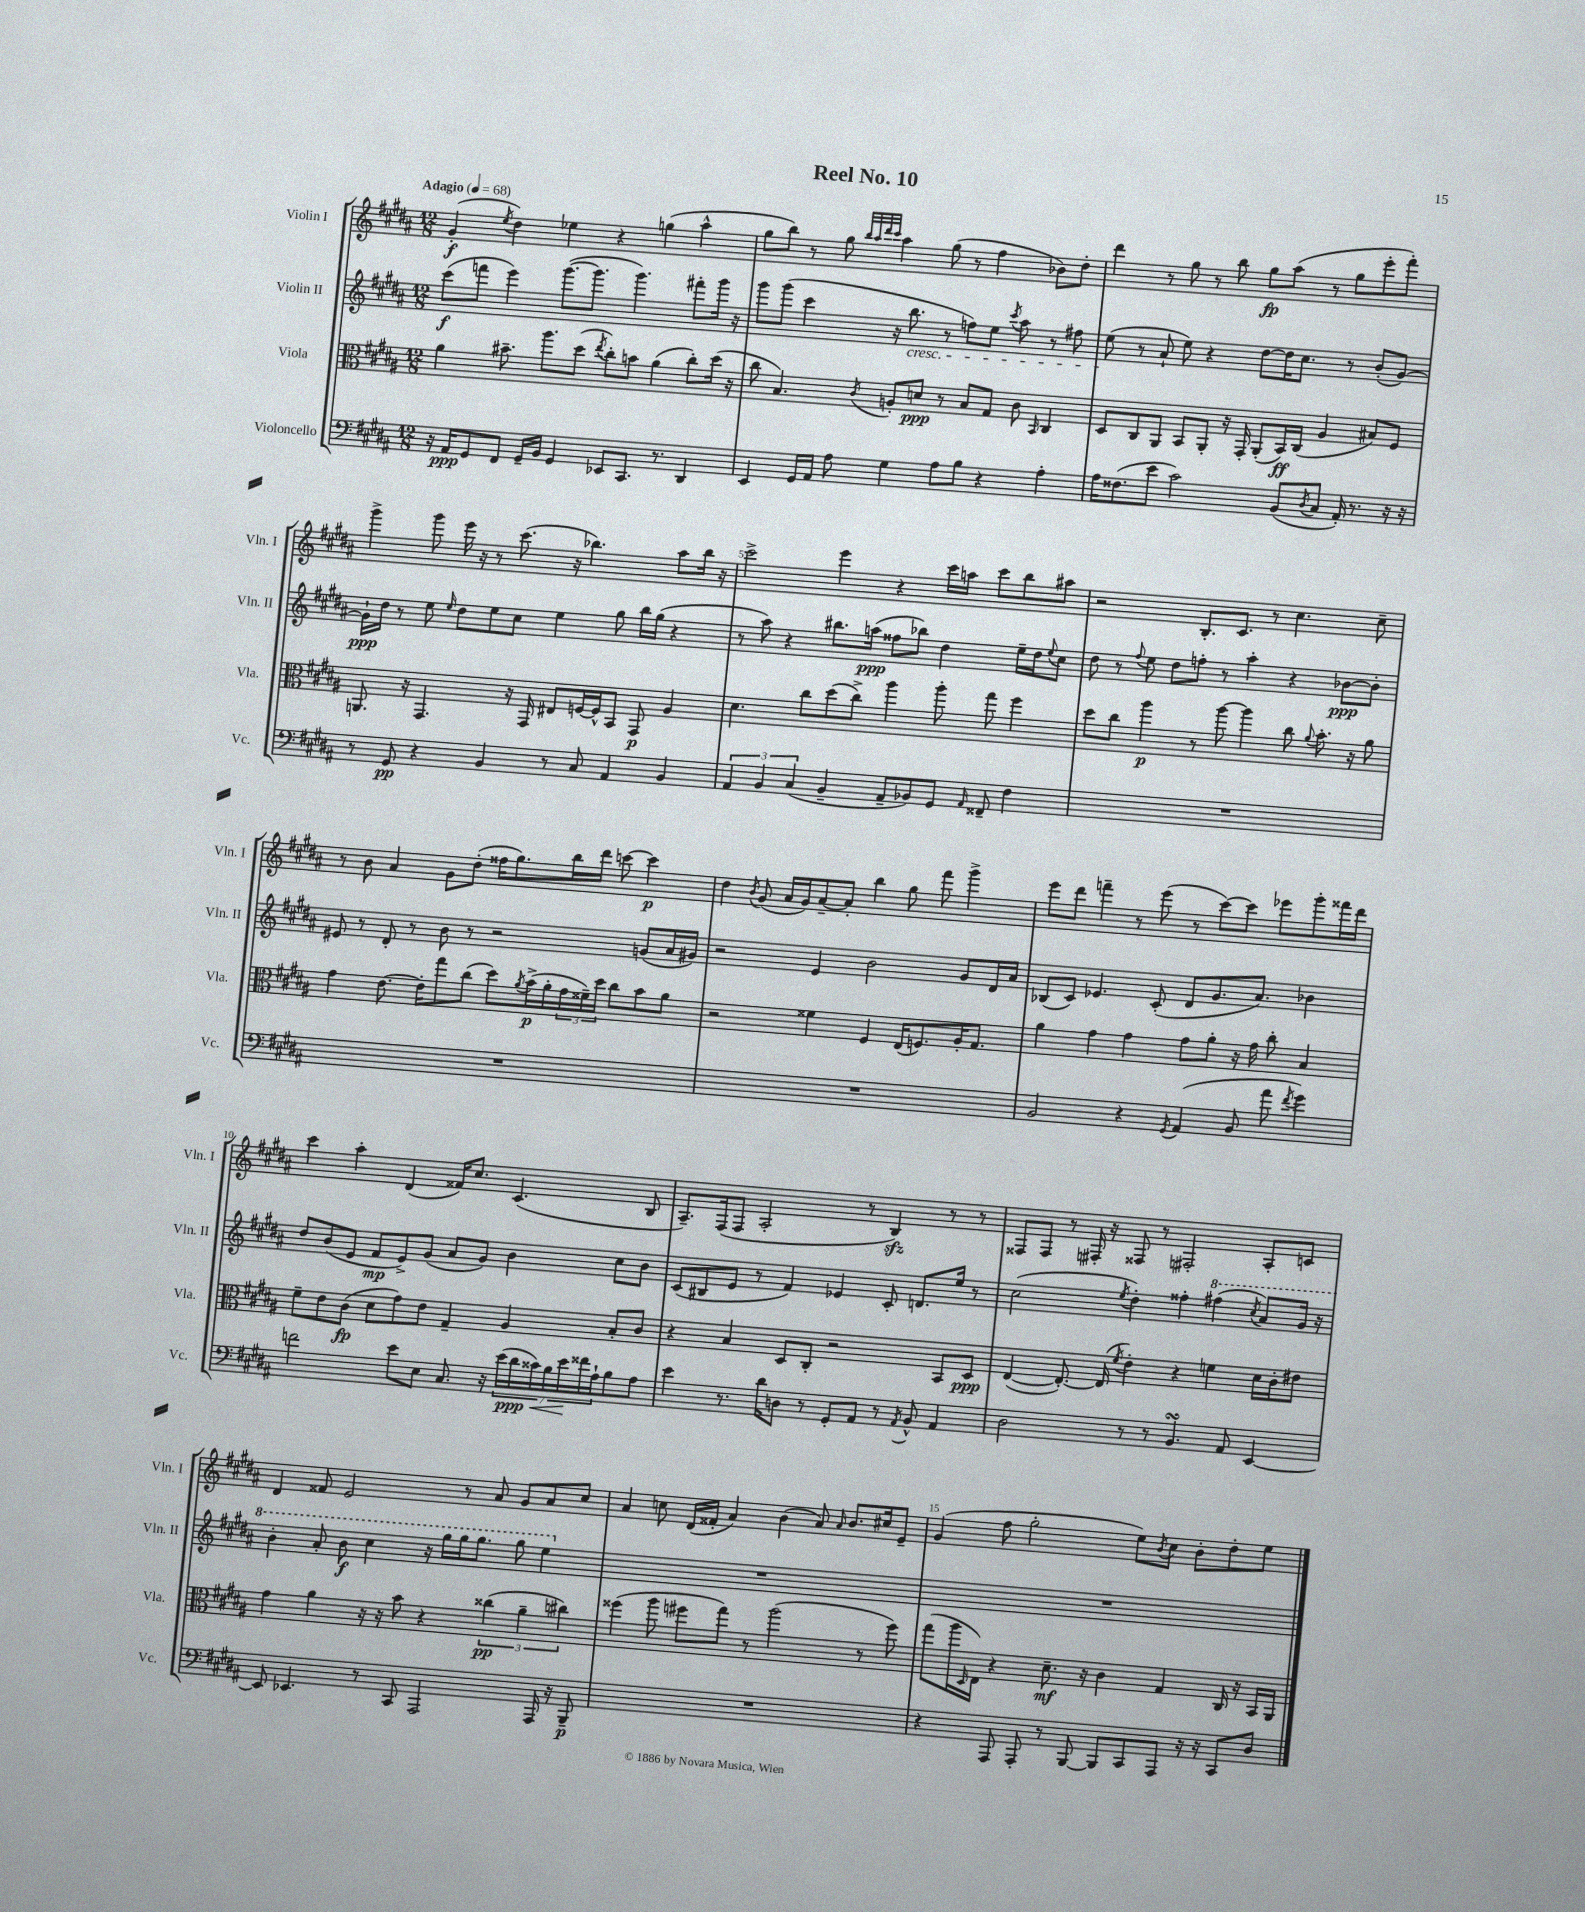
\header { title = "Reel No. 10" }
<<
\new StaffGroup <<
\new Staff = "s0" \with { instrumentName = "Violin I" shortInstrumentName = "Vln. I" } {
    \clef treble \key b \major \numericTimeSignature \time 12/8 \tempo "Adagio" 4 = 68
    gis'4-.\f( \acciaccatura { e''8 } dis''4) ees''4 r4 g''4( ais''4-^ |
    gis''8 b''8) r8 gis''8 \grace { b''32 ais''32 dis'''32 cis'''32 } ais''4 gis''8( r8 fis''4 bes'8) dis''8-. |
    dis'''4 r8 gis''8 r8 b''8 gis''8\fp ais''8( r8 gis''8 e'''8-. fis'''8-.) |
    gis'''4-> gis'''8 e'''16 r16 r8 cis'''8.( r16 bes''4.) ais''8 bes''16 r16 |
    cis'''2-> e'''4 r4 cis'''16 a''16 cis'''8 b''8 ais''8 |
    r2 b8.-. cis'8. r8 cis''4. cis''8-- |
    r8 b'8 ais'4 gis'8 dis''8-.( fisis''16 gis''8.) b''16 dis'''16 c'''8~ c'''4\p |
    dis''4 \acciaccatura { b'8 } gis'8( ais'16 gis'16) ais'8~-- ais'8-. b''4 gis''8 fis'''8 gis'''4-> |
    e'''8 dis'''8 f'''4-- r8 e'''8( r8 cis'''8~) cis'''8 ees'''8 gis'''8-. fisis'''16 dis'''16 |
    cis'''4 ais''4-. dis'4( fisis'16) cis''8. cis'4.( b8 |
    ais8.--) fis16( fis8 ais2-. r8 b4\sfz) r8 r8 |
    fisis8 fisis8 r8 fis16-. r16 fisis8 r8 fis2-. ais8-. c'8 |
    dis'4 fisis'8 e'2 r8 ais'8 gis'8 ais'8 cis''8 |
    ais'4 c''8 dis'16( fisis'16-. ais'4) b'4( ais'8) \grace { ais'16 } b'8. cis''16 e'8-- |
    gis'4( fis''8 gis''2-. e''8) \acciaccatura { b'8 } cis''8 b'8-. dis''8-. e''8 \bar "|." |
}
\new Staff = "s1" \with { instrumentName = "Violin II" shortInstrumentName = "Vln. II" } {
    \clef treble \key b \major \numericTimeSignature \time 12/8
    cis'''8\f( f'''8 e'''4) gis'''8.~( gis'''8. gis'''4.) fis'''8-. gis'''16 r16 |
    gis'''8 gis'''8( cis'''4 r16 b''8.\cresc r8 f''8) e''8 \acciaccatura { cis'''8 } ais''8 r8 fis''8 |
    e''8\!( r8 ais'8-! e''8) r4 dis''8~ dis''16 cis''8. r8 b'8-.( gis'8~) |
    gis'16-!\ppp dis''16 r8 e''8 \grace { e''16 } dis''8 e''8 cis''8 e''4 gis''8 b''16 gis''16( r4 |
    r8 ais''8) r4 bis''8. a''16\ppp( fisis''8 bes''8) dis''4 e''16-- dis''16 \appoggiatura { e''8 } cis''8 |
    dis''8 r8 \appoggiatura { fis''8 } e''8 dis''8 f''8-. r8 ais''4-. r4 bes'8~\ppp bes'8-. |
    eis'8 r8 dis'8-. r8 b'8 r8 r2 g'8( ais'16 gis'16) |
    r2 e'4 b'2 gis'8 dis'16 ais'16 |
    bes8( cis'8) ees'4. cis'8-.( dis'8 gis'8. ais'8.) bes'4 |
    dis''8 b'8( e'8 fis'8\mp e'8->) gis'8( ais'8 gis'8) b'4 cis''8 b'8 |
    cis'8( bis8 e'8 r8 fis'4) ees'4 cis'8-. d'8. e''16 r8 |
    cis''2( \acciaccatura { e''8 } dis''4-.) fisis''4-. \ottava #1 fis'''!4( \acciaccatura { cis'''8 } ais''8) gis''16 r16 |
    b''4-. ais''8-. b''8\f cis'''4 r16 gis'''16 gis'''16 gis'''8. gis'''8 e'''4 \ottava #0 |
    R1. |
    R1. \bar "|." |
}
\new Staff = "s2" \with { instrumentName = "Viola" shortInstrumentName = "Vla." } {
    \clef alto \key b \major \numericTimeSignature \time 12/8
    ais'4 bis'8.-- ais''8. dis''8( \acciaccatura { e''8 } cis''8-.) b'8 ais'4( cis''8-.) dis''16( r16 |
    cis''8 b4.) \acciaccatura { cis'8 } a8-. d'8\ppp r8 b8 gis8 cis'8 \grace { b,16 } cis4 |
    dis8 cis8 ais,8 b,8 ais,8-. r16 gis,16-. ais,8-.( b,16\ff) cis16( ais4 bis8) fis8 |
    a,8. r16 gis,4. r16 gis,16 eis8 f16~ f16-^ b,8 gis,8\p ais4 |
    dis'4. cis''8 dis''8( cis''8->) ais''4 ais''8-. gis''8 fis''4 |
    dis''8 cis''8 ais''4\p r8 ais''8~ ais''4 cis''8 \appoggiatura { ais'8 } b'8.-. r16 ais'8 |
    gis'4 e'8.~ e'16-. gis''8 cis''8( dis''8) \acciaccatura { ais'8 } b'16->\p( ais'16-. \tuplet 3/2 { gis'16 fisis'16--) dis''16 } cis''8 b'8 ais'8 |
    r2 fisis'4 fis4 e16( f8.) ais16-. gis8. |
    ais'4 gis'4 gis'4 gis'8 ais'8-. r16 gis'16 cis''8-. b4 |
    fis'8-- e'8 cis'8\fp( dis'8 gis'8) e'8 gis4-- ais4 b8-. cis'8 |
    r4 b4 dis8 cis8-. r2 b,8 dis8\ppp |
    e4~( e8.~-.) e16( \acciaccatura { fis'8 } e'4-.) r4 f'4 dis'16 cis'16-. eis'8 |
    gis'4 ais'4 r16 r16 b'8 r4 \tuplet 3/2 { cisis''4\pp( ais'4-- cis''4) } |
    fisis''4( ais''8 fis''8 gis''8) r8 ais''2( r8 fis''8) |
    gis''8( ais''16 \grace { dis16 } e16) r4 dis'8.--\mf r16 cis'4 gis4 cis16 r16 b,16 ais,16 \bar "|." |
}
\new Staff = "s3" \with { instrumentName = "Violoncello" shortInstrumentName = "Vc." } {
    \clef bass \key b \major \numericTimeSignature \time 12/8
    r16 ais,16\ppp gis,8 fis,8 gis,16-- b,16 gis,4 ees,8 cis,8. r8. dis,4 |
    e,4 gis,16 ais,16 ais8 gis4 ais8 b8 r4 ais4-. |
    ais16 fisis8.( e'8 cis'2) b,8( \acciaccatura { dis8 } cis8 ais,16-.) r8. r16 r16 |
    r8 gis,8\pp r4 b,4 r8 cis8 ais,4 b,4 |
    \tuplet 3/2 { ais,4 b,4 cis4( } b,4-- ais,8-- bes,8) gis,8 \grace { ais,16 } fisis,8-- fis4 |
    R1. |
    R1. |
    R1. |
    b,2 r4 \acciaccatura { gis,8 } ais,4( b,8 ais'8 \acciaccatura { fis'8 } gis'4) |
    f'2 e'8 e8 cis8. r16 \tuplet 7/4 { e'16( dis'16\ppp\< cisis'16) b16 e'16\! fisis'16 ais16-! } b8 ais8 |
    e'4 r8. dis'16 d8 r8 gis,8-. ais,8 r8 \acciaccatura { ais,8 } b,8-^ ais,4 |
    dis2 r8 r8 b,4.\turn ais,8 e,4~ |
    e,8 ees,4. r8 cis,8 ais,,2 ais,,16 r16 b,,8--\p |
    R1. |
    r4 ais,,8 ais,,8-. r8 b,,8~ b,,8 cis,8 ais,,8 r16 r16 cis,8 dis8 \bar "|." |
}
>>
>>
\layout { \context { \Score \override BarNumber.break-visibility = ##(#f #t #t) barNumberVisibility = #(every-nth-bar-number-visible 5) } }
